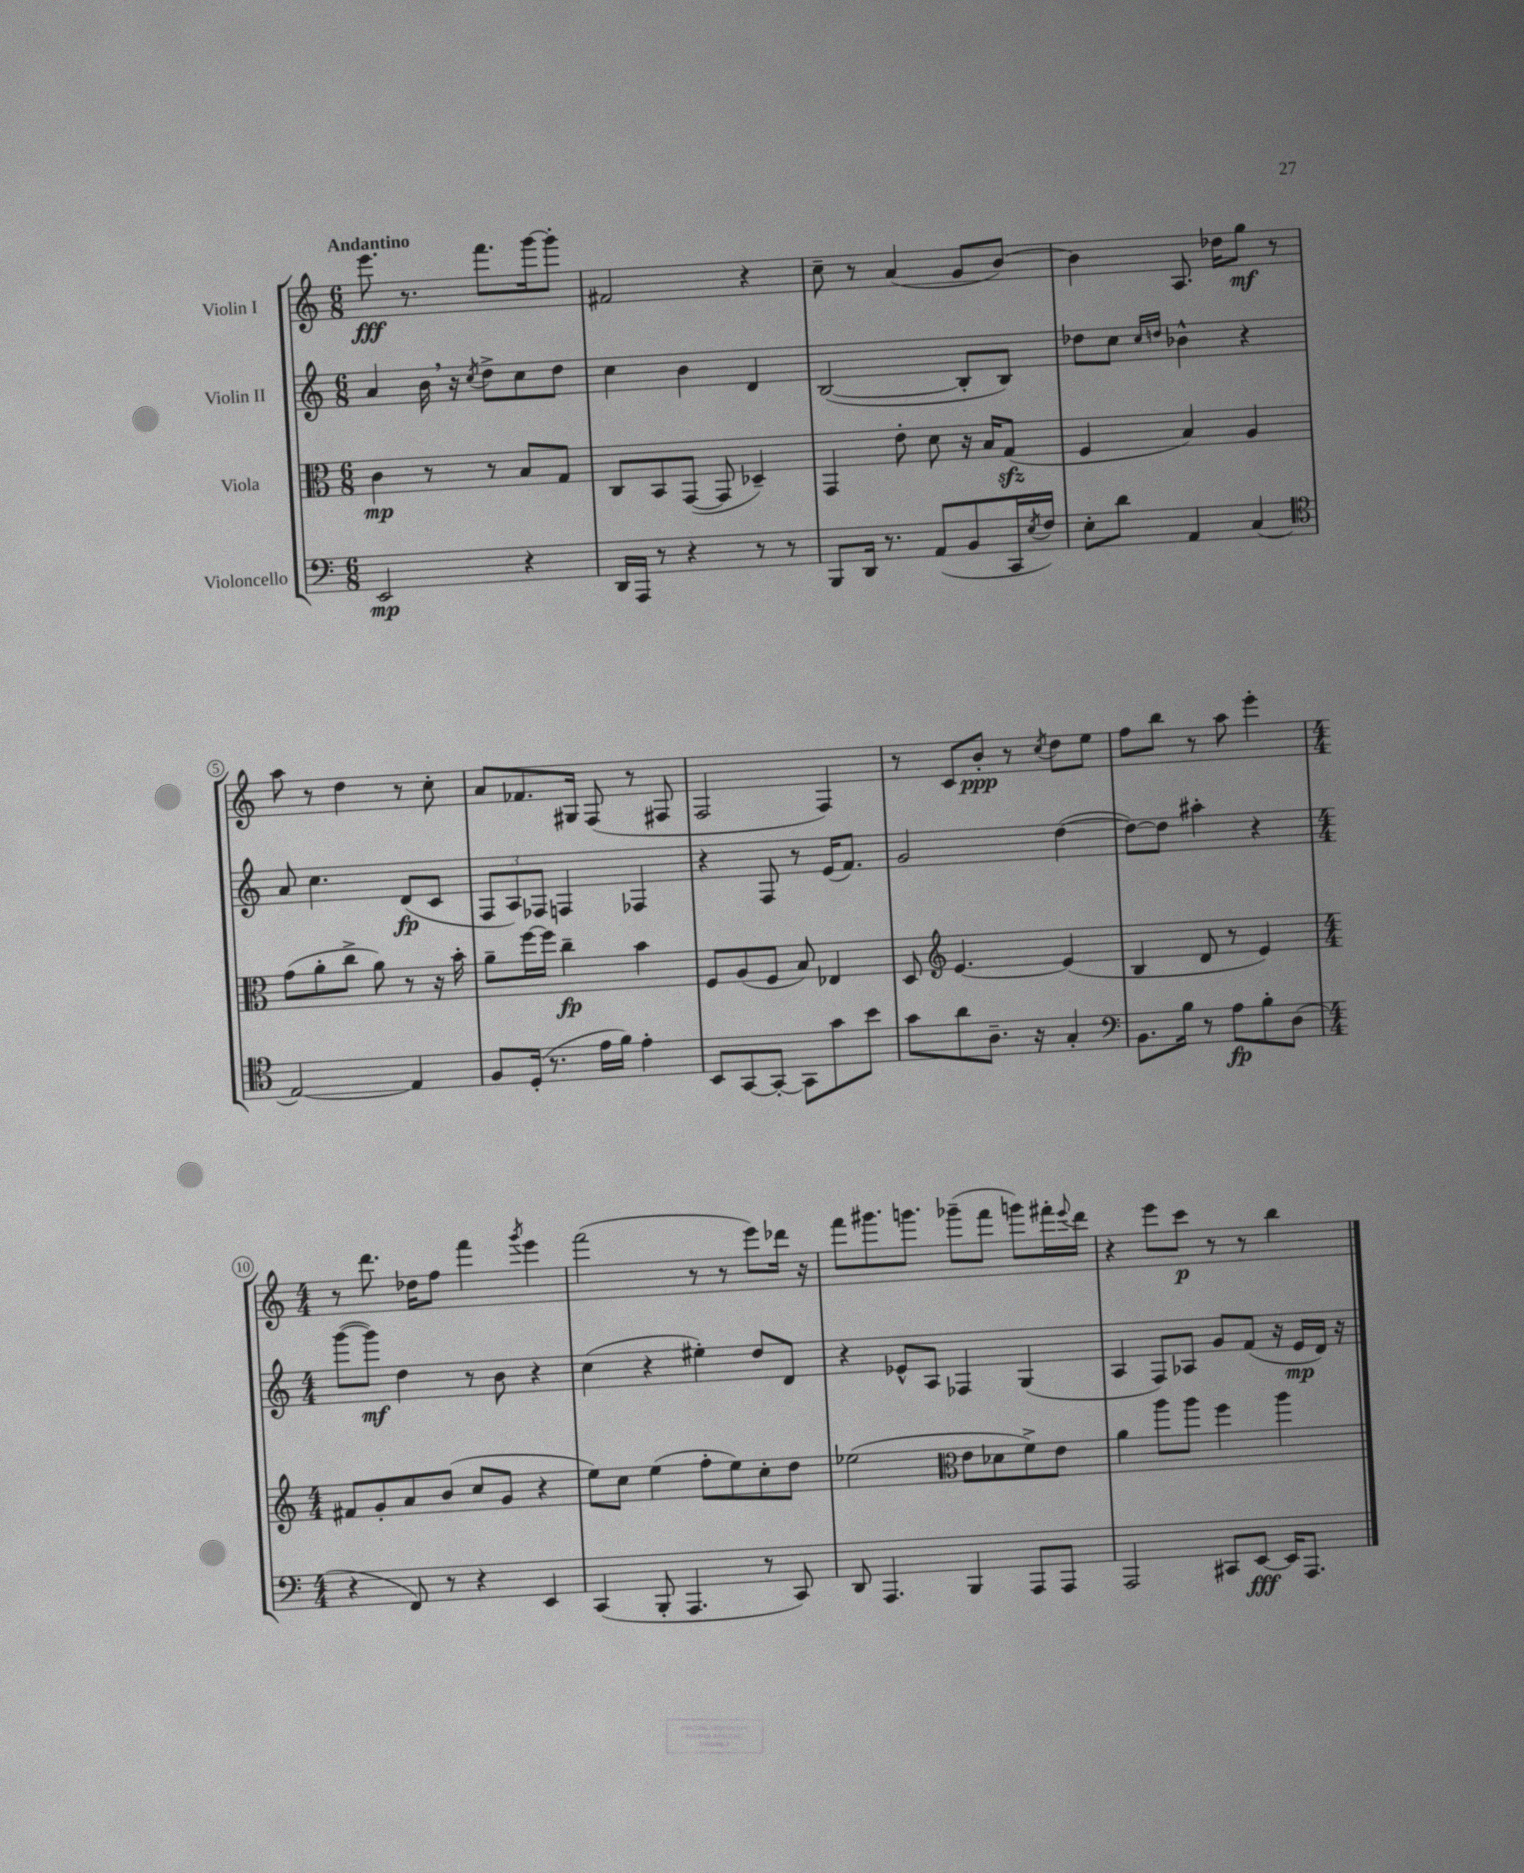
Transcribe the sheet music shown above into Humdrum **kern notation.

**kern	**kern	**kern	**kern
*staff4	*staff3	*staff2	*staff1
*clefF4	*clefC3	*clefG2	*clefG2
*k[]	*k[]	*k[]	*k[]
*M6/8	*M6/8	*M6/8	*M6/8
2EE/	4c\	4a/	8.eee\
.	.	.	8.r
.	8r	16b\	.
.	.	16r	.
.	.	8qcc/	.
.	8r	8dd^\L	8.fff\L
4r	8B/L	8cc\	.
.	.	.	[16ggg\k
.	8G/J	8dd\J	8ggg'\]J
=	=	=	=
16DD/LL	8C/L	4cc\	2f#/
16AAA/JJ	.	.	.
8r	8BB/	.	.
4r	([8GG/J	4b\	.
.	8GG/]	.	.
8r	4D-~/)	4d/	4r
8r	.	.	.
=	=	=	=
8BBB/L	4GG/	([2B/	8cc~\
16DD/Jk	.	.	8r
8.r	.	.	.
.	8e'\	.	(4a/
(8AA/L	8d\	.	.
8BB/	16r	8B'/]L	8g/L
.	16B/LK	.	.
16CC/L	(8G/J	8B/J)	[8b/J)
8qE/	.	.	.
16F/JJ)	.	.	.
=	=	=	=
8E'\L	4F/	8dd-\L	4b\]
8d\J	.	8cc\J	.
.	.	16qqcc/LL	.
.	.	16qqdd/JJ	.
4AA/	4B/)	4b-^^\	8.A/
.	.	.	16dd-\LK
(4C/	4A/	4r	8gg\J
.	.	.	8r
=	=	=	=
*clefC4	*	*	*
[2E/)	(8g\L	8a/	8aa\
.	8a'\	4.cc\	8r
.	8cc^\J	.	4dd\
.	8a\)	.	.
4E/]	8r	(8d/L	8r
.	16r	8c/J	8cc'\
.	16b'\	.	.
=	=	=	=
8F/L	8a~\L	12F/L	8a/L
.	.	12A/)	.
(16D'/Jk	[16ff\L	.	8.f-/
.	.	12F-/J	.
8.r	16ff\]JJ	.	.
.	4cc~\	4F/	.
.	.	.	16G#/Jk
16e\LL	.	.	(8F/
16f\JJ)	.	.	.
4e'\	4b\	4F-/	8r
.	.	.	8F#/
=	=	=	=
8BB/L	8F/L	4r	2F/
[8GG/	(8A/	.	.
8GG'/_J	8F/J	8F/	.
8GG\]L	8B/)	8r	.
8g\	4E-/	(16e/LK	4F/)
.	.	8.f/J)	.
8b\J	.	.	.
=	=	=	=
8g\L	8D/	2g/	8r
*	*clefG2	*	*
8a\	[4.e/	.	8c/L
8.A~\J	.	.	8b'/J
.	.	.	8r
16r	.	.	.
.	.	.	8qcc/
4G'/	(4e/]	([4dd\	8dd\L
.	.	.	8ee\J
=	=	=	=
*clefF4	*	*	*
8.BB\L	4B/	8dd\_L)	8ff\L
.	.	8dd\]J	8bb\J
16B\Jk	.	.	.
8r	8d/	4aa#'\	8r
8A\L	8r	.	8aa\
8B'\	4e/)	4r	4eee'\
(8D\J	.	.	.
=	=	=	=
*M4/4	*M4/4	*M4/4	*M4/4
4r	8f#/L	([8ggg\L	8r
.	8g'/	8ggg\]J)	8.ddd\
8FF/)	8a/	4dd\	.
.	.	.	16dd-\LK
8r	(8b/J	.	8ff\J
4r	8cc/L	8r	4fff\
.	8g/J	8b\	.
.	.	.	8qggg/
4EE/	4r	4r	4eee\
=	=	=	=
(4CC/	8ee\L)	(4cc\	(2fff\
.	8cc\J	.	.
8BBB'/	(4ee\	4r	.
4.AAA/	.	.	.
.	8ff'\L	4ee#'\)	8r
.	8ee\)	.	8r
8r	8cc'\	8dd/L	8eee\L)
8CC/)	8dd\J	8d/J	16ddd-\Jk
.	.	.	16r
=	=	=	=
8DD/	(2ee-\	4r	8fff\L
4.AAA/	.	.	8.ggg#\
.	.	8e-^^/L	.
.	.	.	8.ggg\J
.	.	8A/J	.
*	*clefC3	*	*
4BBB/	8e\L	4F-/	(8ggg-~\L
.	8d-\	.	8fff\J
8AAA/L	8f^\)	(4G/	8ggg\L)
8AAA/J	8e\J	.	16fff#'\L
.	.	.	8qqeee/
.	.	.	16ddd\JJ
=	=	=	=
2AAA/	4a\	4A/	4r
.	8aa\L	8F/L)	8eee\L
.	8aa\J	8A-/J	8ccc\J
8CC#/L	4ff\	8g/L	8r
[8EE/J	.	(8f/J	8r
16EE/]LK	4aa\	16r	4bb\
8.AAA/J	.	16e/LL	.
.	.	16d/JJ)	.
.	.	16r	.
==	==	==	==
*-	*-	*-	*-
